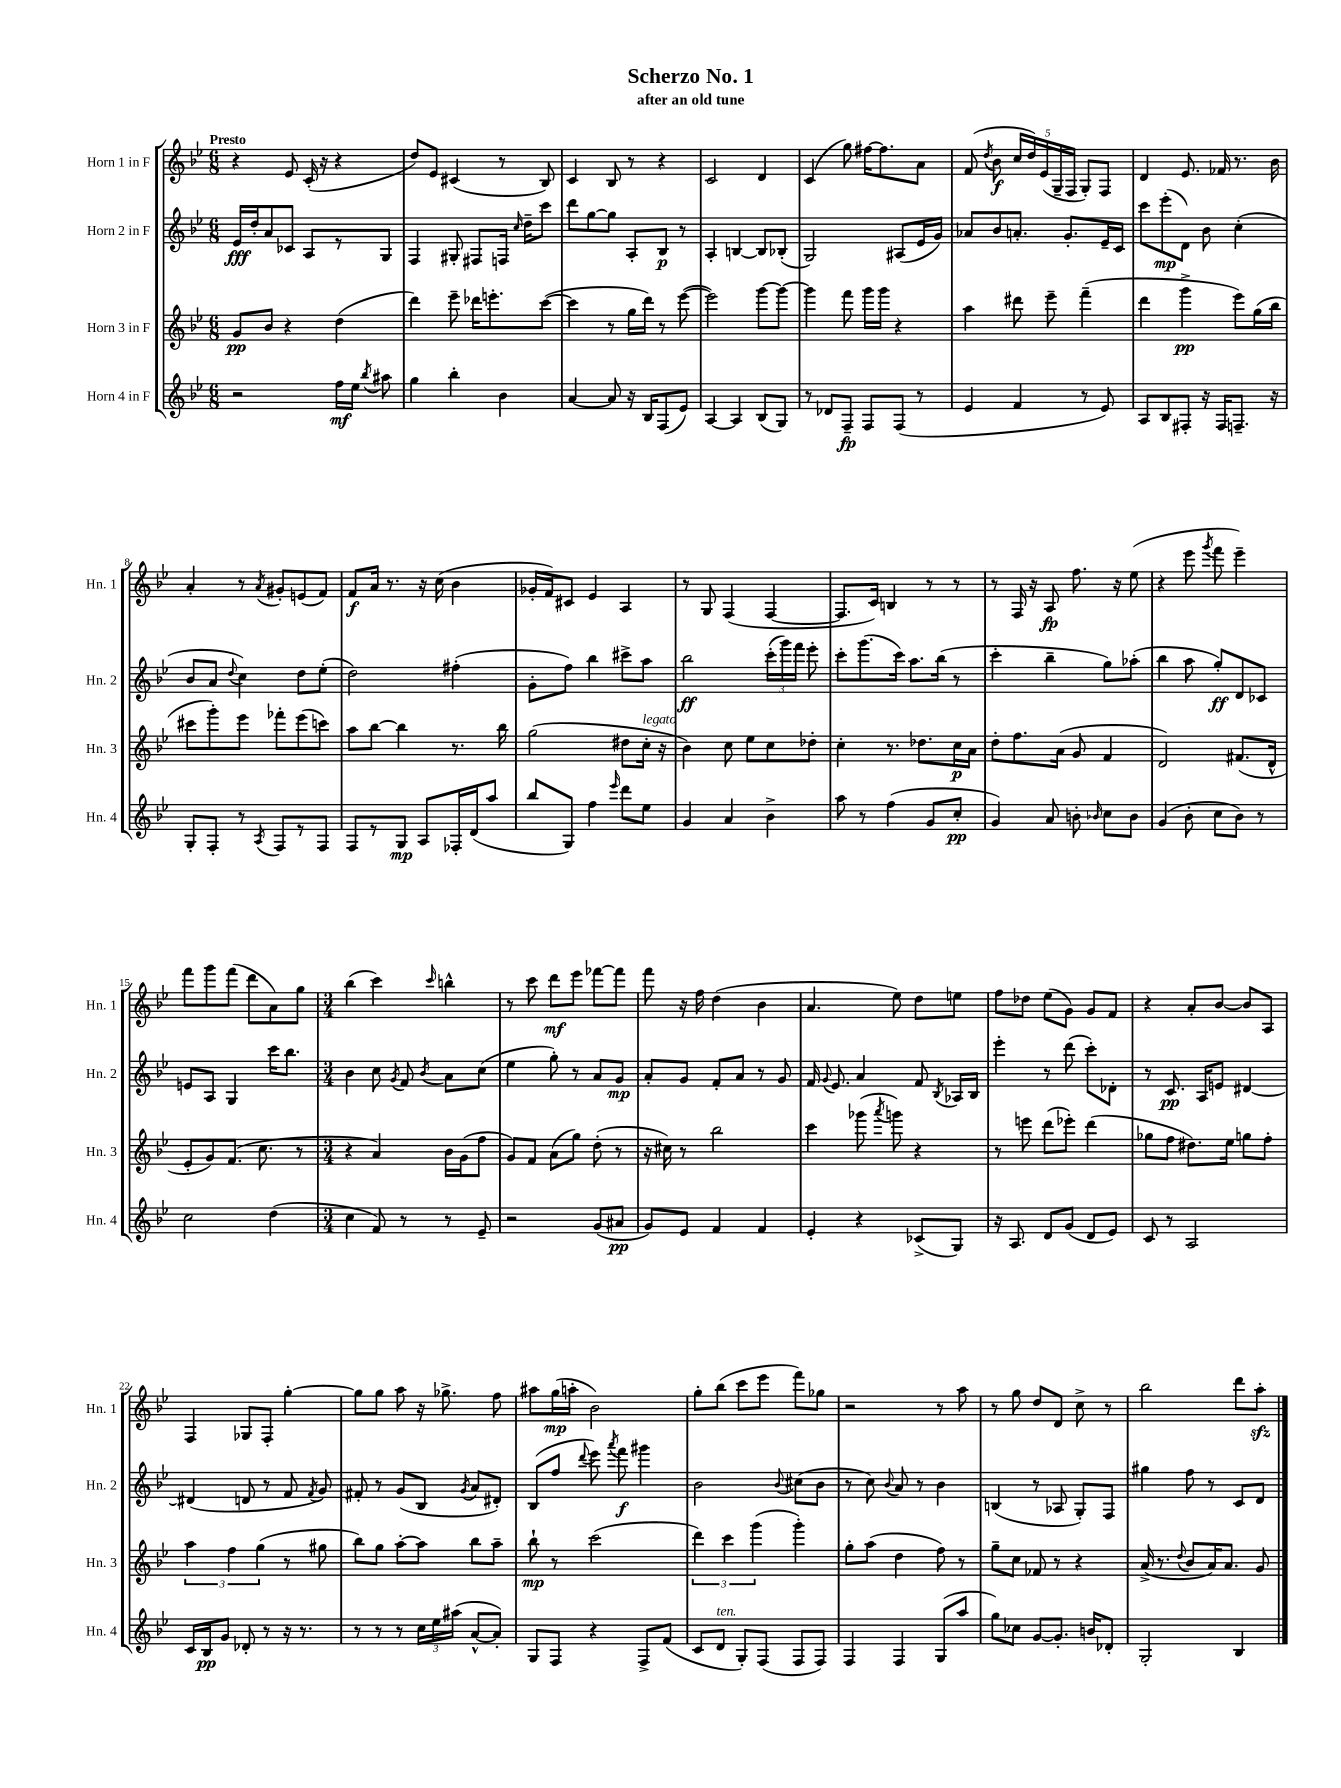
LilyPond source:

\header { title = "Scherzo No. 1" subtitle = "after an old tune" }
<<
\new StaffGroup <<
\new Staff = "s0" \with { instrumentName = "Horn 1 in F" shortInstrumentName = "Hn. 1" } {
    \clef treble \key bes \major \numericTimeSignature \time 6/8 \tempo "Presto"
    \autoBeamOff r4 ees'8 c'16-.( r16 r4 |
    d''8[) ees'8] cis'4( r8 bes8) |
    c'4 bes8 r8 r4 |
    c'2 d'4 |
    c'4( g''8) fis''16[~ fis''8. a'8] |
    f'8( \acciaccatura { d''8 } bes'8\f \tuplet 5/4 { c''16[ d''16) ees'16( g16-- f16] } g8[-.) f8] |
    d'4 ees'8. fes'16 r8. bes'16 |
    a'4-. r8 \acciaccatura { a'8 } gis'8[-. e'8( f'8]) |
    f'8[\f a'16] r8. r16 c''16( bes'4 |
    ges'16[-. f'16) cis'8] ees'4 a4 |
    r8 g8 f4( f4~ |
    f8.[ c'16]) b4 r8 r8 |
    r8 f16 r16 a8\fp f''8. r16 ees''8( |
    r4 ees'''8 \acciaccatura { g'''8 } f'''8 ees'''4--) |
    f'''8[ g'''8 f'''8]( d'''8[ a'8) g''8] |
    \numericTimeSignature \time 3/4 bes''4( c'''4) \grace { c'''16 } b''4-^ |
    r8 c'''8 d'''8[\mf ees'''8] fes'''8[~ fes'''8] |
    f'''8 r16 f''16 d''4( bes'4 |
    a'4. ees''8) d''8[ e''8] |
    f''8[ des''8] ees''8[( g'8]) g'8[ f'8] |
    r4 a'8[-. bes'8]~ bes'8[ a8] |
    f4 ges8[ f8]-. g''4~-. |
    g''8[ g''8] a''8 r16 ges''8.-> f''8 |
    ais''8[ g''16\mp( a''16]-. bes'2) |
    g''8[-. bes''8]( c'''8[ ees'''8] f'''8[) ges''8] |
    r2 r8 a''8 |
    r8 g''8 d''8[ d'8] c''8-> r8 |
    bes''2 d'''8[ a''8]-.\sfz \bar "|." |
}
\new Staff = "s1" \with { instrumentName = "Horn 2 in F" shortInstrumentName = "Hn. 2" } {
    \clef treble \key bes \major \numericTimeSignature \time 6/8
    \autoBeamOff ees'16[\fff d''16-. a'8 ces'8] a8[ r8 g8] |
    f4 gis8-. fis8[ f16] \grace { c''16 } d''16[-- c'''8] |
    d'''8[ g''8~ g''8] a8[-. bes8]\p r8 |
    a4-. b4~ b8[ bes8]-.( |
    g2) ais8[( ees'16 g'16]) |
    aes'8[ bes'8 a'8.]-. g'8.[-. ees'16-- c'16] |
    c'''8[ ees'''8-.\mp( d'8]) bes'8 c''4-.( |
    bes'8[ a'8] \appoggiatura { d''8 } c''4) d''8[ ees''8]-.( |
    d''2) fis''4-.( |
    g'8[-. f''8]) bes''4 cis'''8[-> a''8] |
    bes''2\ff \tuplet 3/2 { c'''16[-.( g'''16) f'''16] } ees'''8-. |
    c'''8[-. g'''8.( c'''16]) a''8.[ bes''16]( r8 |
    c'''4-. bes''4-- g''8[) aes''8]-.( |
    bes''4 a''8 g''8[-.\ff) d'8 ces'8] |
    e'8[ a8] g4 c'''16[ bes''8.] |
    \numericTimeSignature \time 3/4 bes'4 c''8 \acciaccatura { g'8 } f'8 \acciaccatura { bes'8 } a'8[ c''8]( |
    ees''4 g''8-.) r8 a'8[ g'8]\mp |
    a'8[-. g'8] f'8[-. a'8] r8 g'8 |
    f'16 \appoggiatura { g'8 } ees'8. a'4 f'8 \acciaccatura { bes8 } aes16[ bes16] |
    ees'''4-. r8 d'''8( c'''8[-.) des'8]-. |
    r8 c'8.\pp a16[ e'8] dis'4~ |
    dis'4( d'8 r8 f'8 \acciaccatura { f'8 } g'8) |
    fis'8-. r8 g'8[( bes8] \acciaccatura { g'8 } a'8[ dis'8]-.) |
    bes8[( f''8] \appoggiatura { d'''8 } ees'''8) \acciaccatura { a'''8 } f'''8\f gis'''4 |
    bes'2 \appoggiatura { bes'8 } cis''8[( bes'8] |
    r8 c''8) \appoggiatura { bes'8 } a'8 r8 bes'4 |
    b4( r8 aes8 g8[-.) f8] |
    gis''4 f''8 r8 c'8[ d'8] \bar "|." |
}
\new Staff = "s2" \with { instrumentName = "Horn 3 in F" shortInstrumentName = "Hn. 3" } {
    \clef treble \key bes \major \numericTimeSignature \time 6/8
    \autoBeamOff g'8[\pp bes'8] r4 d''4( |
    d'''4) ees'''8-- des'''16[ e'''8.-. c'''8]~( |
    c'''4 r8 g''16[ d'''16]) r8 ees'''8~( |
    ees'''2) g'''8[~ g'''8]~ |
    g'''4 f'''8 g'''16[ g'''16] r4 |
    a''4 dis'''8 ees'''8-- f'''4--( |
    d'''4 g'''4->\pp ees'''8[) g''16( bes''16] |
    cis'''8[ g'''8-.) ees'''8] fes'''8[-. ees'''8( c'''8]) |
    a''8[ bes''8]~ bes''4 r8. bes''16 |
    g''2( dis''8[ c''16]-.^\markup { \italic "legato" } r16 |
    bes'4) c''8 ees''8[ c''8 des''8]-. |
    c''4-. r8. des''8.[ c''16\p a'16] |
    d''8[-. f''8. a'16]( g'8 f'4 |
    d'2) fis'8.[( d'16]-^ |
    ees'8[-. g'8) f'8.]( c''8. r8 |
    \numericTimeSignature \time 3/4 r4 a'4) bes'16[ g'16( f''8] |
    g'8[) f'8] a'8[( g''8]) d''8-.( r8 |
    r16 cis''16) r8 bes''2 |
    c'''4 ges'''8( \acciaccatura { a'''8 } g'''8) r4 |
    r8 e'''8 d'''8[( ees'''8]-.) d'''4( |
    ges''8[ f''8] dis''8.[) ees''16] g''8[ f''8]-. |
    \tuplet 3/2 { a''4 f''4 g''4( } r8 gis''8 |
    bes''8[) g''8] a''8[~-. a''8] bes''8[ a''8]-- |
    bes''8-!\mp r8 c'''2( |
    \tuplet 3/2 { d'''4) c'''4 g'''4( } g'''4-.) |
    g''8[-. a''8]( d''4 f''8) r8 |
    g''8[-- c''8] fes'8 r8 r4 |
    a'16->( r8. \appoggiatura { d''8 } bes'8[ a'16) a'8.] g'8 \bar "|." |
}
\new Staff = "s3" \with { instrumentName = "Horn 4 in F" shortInstrumentName = "Hn. 4" } {
    \clef treble \key bes \major \numericTimeSignature \time 6/8
    \autoBeamOff r2 f''16[\mf ees''16] \acciaccatura { bes''8 } ais''8 |
    g''4 bes''4-. bes'4 |
    a'4~ a'8 r16 bes16[ f8( ees'8]) |
    a4~ a4 bes8[( g8]) |
    r8 des'8[ f8]--\fp f8[ f8]( r8 |
    ees'4 f'4 r8 ees'8) |
    a8[ bes8 fis8]-. r16 fis16[ f8.]-- r16 |
    g8[-. f8]-. r8 \acciaccatura { a8 } f8[ r8 f8] |
    f8[ r8 g8]\mp a8[ fes16-. d'16( a''8] |
    bes''8[ g8]) f''4 \grace { ees'''16 } d'''8[ ees''8] |
    g'4 a'4 bes'4-> |
    a''8 r8 f''4( g'8[ c''8]-.\pp |
    g'4) a'8 b'8-. \grace { bes'16 } c''8[ bes'8] |
    g'4( bes'8-. c''8[ bes'8]) r8 |
    c''2 d''4( |
    \numericTimeSignature \time 3/4 c''4 f'8) r8 r8 ees'8-- |
    r2 g'8[( ais'8]\pp |
    g'8[) ees'8] f'4 f'4 |
    ees'4-. r4 ces'8[->( g8]) |
    r16 a8. d'8[ g'8]( d'8[ ees'8]) |
    c'8 r8 a2 |
    c'16[ bes16\pp g'8] des'8-. r8 r16 r8. |
    r8 r8 r8 \tuplet 3/2 { c''16[ ees''16 ais''16]( } a'8[~-^ a'8]-.) |
    g8[ f8] r4 f8[-> f'8]( |
    c'8[ d'8]^\markup { \italic "ten." } g8[-.) f8]( f8[ f8]) |
    f4 f4 g8[( a''8] |
    g''8[) ces''8] g'8[~ g'8.]-. b'16[ des'8]-. |
    g2-. bes4 \bar "|." |
}
>>
>>
